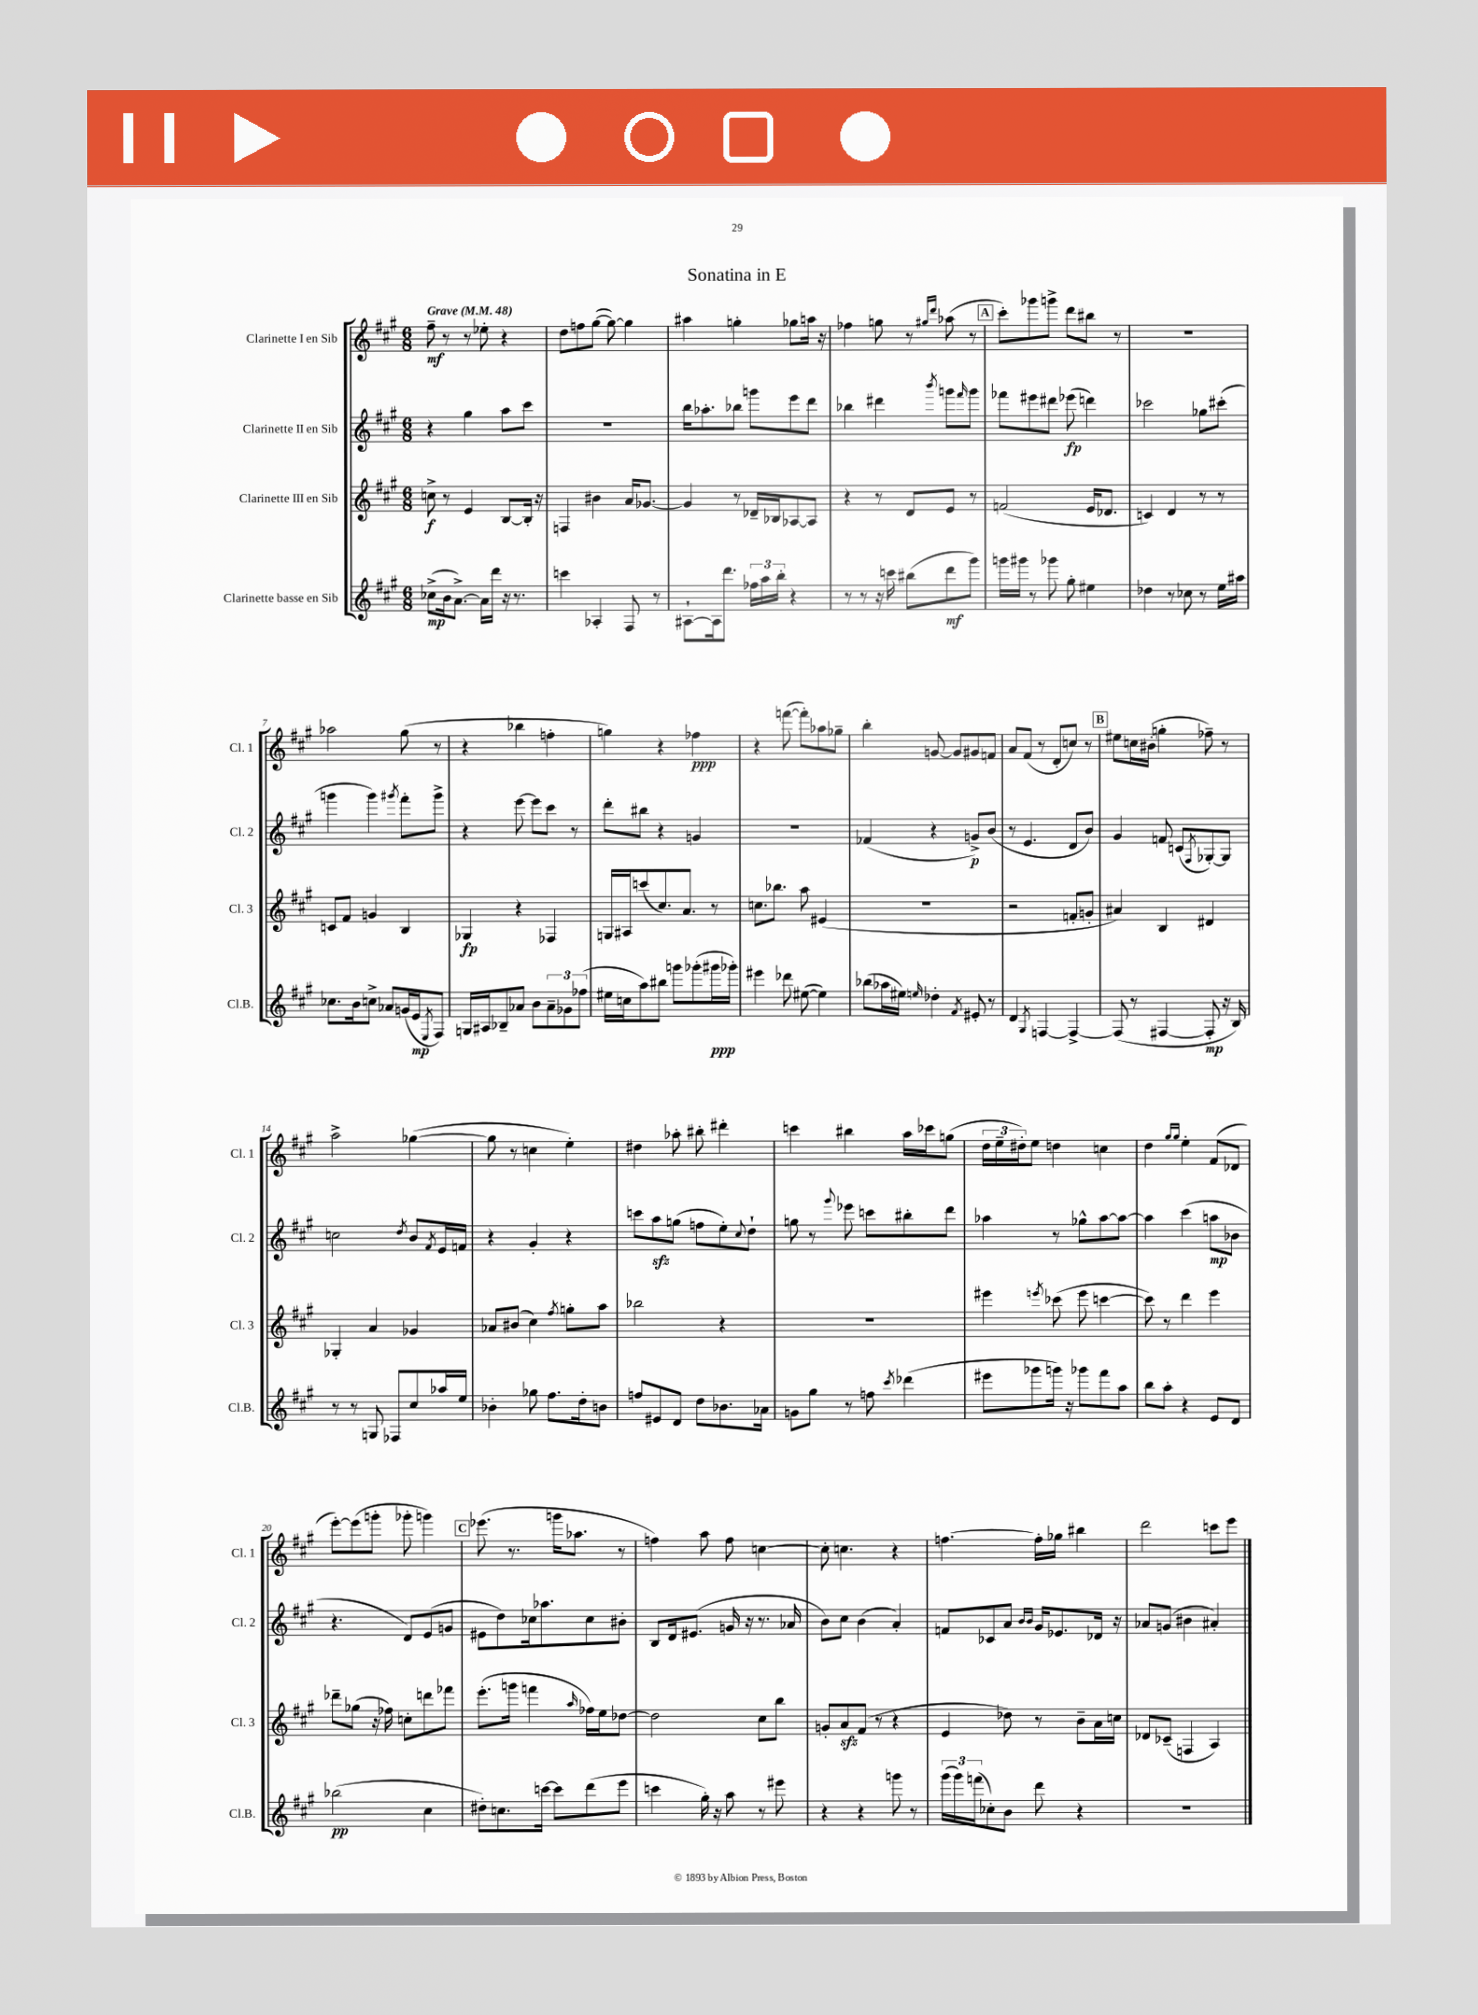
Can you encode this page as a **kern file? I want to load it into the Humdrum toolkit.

**kern	**kern	**kern	**kern
*staff4	*staff3	*staff2	*staff1
*clefG2	*clefG2	*clefG2	*clefG2
*k[f#c#g#]	*k[f#c#g#]	*k[f#c#g#]	*k[f#c#g#]
*M6/8	*M6/8	*M6/8	*M6/8
*MM48	*MM48	*MM48	*MM48
(8cc-^	8cc^	4r	8ff#~
16b	8r	.	8r
[8.a^)	.	.	.
.	4e	4gg#	8r
16a]	.	.	8ee-'
16ddd	.	.	.
16r	[8B	8aa	4r
8.r	.	.	.
.	16B']	8ccc#	.
.	16r	.	.
=	=	=	=
4ccc	4F	2.r	8dd
.	.	.	8ff
4A-'	4b#	.	([8gg#
.	.	.	8gg#_)
8F#	16a	.	4gg#]
.	[8.g-	.	.
8r	.	.	.
=	=	=	=
[8A#`	4g-]	16bb	4aa#
.	.	8.aa-'	.
16A#]	.	.	.
8.ddd	.	.	.
.	8r	8bb-	4gg'
24ff-	16d-~	8ggg	.
24aa	.	.	.
.	16B-	.	.
24bb'	.	.	.
4r	[8A-	8eee	8gg-
.	8A-]	8ddd	16aa
.	.	.	16r
=	=	=	=
8r	4r	4bb-	4ff-
8r	.	.	.
16r	8r	4ddd#	8gg
16ccc	.	.	.
(8bb#	8d	.	8r
.	.	.	16qqgg#
.	.	8qbbb	16qqddd
8ddd	8e	8ggg	(8aa-
.	.	16qqfff#	.
8ggg#)	8r	8ggg	8r
=	=	=	=
16ggg	(2f	8fff-	8ccc#')
16ggg#	.	.	.
8r	.	8eee#	8ggg-
8ggg-	.	8ddd#	8ggg^
8gg#'	.	(8eee-	8ddd
4ee#	16e	4ddd)	8bb#
.	8.d-	.	.
.	.	.	8r
=	=	=	=
4dd-	4c)	2ccc-	2.r
8r	4d	.	.
8cc-	.	.	.
8r	8r	8gg-	.
16ee	8r	(8ccc#'	.
16aa#	.	.	.
=	=	=	=
8.cc-	8c	4ggg	2aa-
.	8f#	.	.
16b	.	.	.
8cc^	4g	4ggg)	.
8a-	.	.	.
.	.	8qggg#	.
(16g	4B	8fff#'	(8gg#
16e	.	.	.
8qE	.	.	.
8F#)	.	8ggg#^	8r
=	=	=	=
16G	4G-	4r	4r
16A#	.	.	.
8B-~	.	.	.
8a-	4r	[8eee	4bb-
8b	.	8eee]	.
12a-~	4F-	8ccc#	4ff'
12g-	.	.	.
.	.	8r	.
(12ff-	.	.	.
=	=	=	=
16ee#	16G	8ddd'	4gg)
16cc	16A#	.	.
8aa)	(8ccc	8bb#	.
8bb#	8.cc#)	4r	4r
8ggg	.	.	.
.	8.a	.	.
(8ggg-'	.	4g	4ff-
16ggg#	8r	.	.
16ggg-')	.	.	.
=	=	=	=
4eee#	8.cc	2.r	4r
.	8.bb-	.	.
8ddd-	.	.	([8fff
([8ee#	8aa	.	8fff'])
4ee#])	(4e#	.	8aa-
.	.	.	8gg-~
=	=	=	=
(8bb-	2.r	(4f-	4bb'
16aa-	.	.	.
16ee#)	.	.	.
16qqee	.	.	.
4dd-'	.	4r	[8g
.	.	.	8g]
8qf#	.	.	.
8e#'	.	8g^)	8g#
8r	.	(8b	8f
=	=	=	=
4d	2r	8r	8a
.	.	4.e	(8f#
8qG#	.	.	.
[4F	.	.	8r
.	.	.	8d'
4F^_	8f'	8d	8cc)
.	8g'	8b)	8r
=	=	=	=
(8F]	4a#)	4g#	8ee#
8r	.	.	16cc
.	.	.	(16b#'
[4F#	4B	8f	4gg'
.	.	(8c	.
.	.	8qF#	.
8F#']	4d#	[8G-')	8ff-~)
16r	.	8G-]	8r
16B)	.	.	.
=	=	=	=
8r	4G-'	2cc	2aa^
8r	.	.	.
8G	4a	.	.
8F-	.	.	.
.	.	8qdd	.
8cc#	4g-	8b	([4gg-
.	.	8qf#	.
16aa-	.	16e	.
16ee	.	16f	.
=	=	=	=
4b-'	8a-	4r	8gg-]
.	(8b#	.	8r
8gg-	4cc#)	4g#'	4cc
8.ff#	.	.	.
.	8qff#	.	.
.	8gg'	4r	4ee')
16dd'	.	.	.
8b	8aa	.	.
=	=	=	=
8ff	2bb-	8ccc	4dd#
8e#	.	8aa	.
8d	.	(8gg	8aa-'
8dd	.	8ff	8bb#'
8.b-	4r	8ee')	4ddd#'
.	.	8qqcc#	.
.	.	8dd`	.
16a-	.	.	.
=	=	=	=
8g	2.r	8gg	4ccc
8gg#	.	8r	.
.	.	8qqggg#	.
8r	.	8eee-	4bb#
8ff	.	8ccc	.
8qccc#	.	.	.
(4ddd-	.	8bb#'	16aa
.	.	.	16ccc-
.	.	8ddd	(8gg
=	=	=	=
8eee#	4eee#	4aa-	24dd
.	.	.	24ee~
.	.	.	24dd#')
8ggg-	.	.	8ee
.	8qeee	.	.
16ggg)	(8ccc-	8r	4dd
16r	.	.	.
8ggg-	8eee	8gg-^^	.
8fff#	[4ccc	[8aa-	4cc
8aa	.	8aa-_	.
=	=	=	=
8bb	8ccc])	4aa-]	4dd
8aa'	8r	.	.
.	.	.	16qqgg#
.	.	.	16qqgg#
4r	4ddd	(4ccc#	4ee'
8e	4eee	8aa	(8f#
8d	.	8b-	8d-
=	=	=	=
(2bb-	8ddd-~	4.r	[8eee')
.	(8gg-	.	(8eee]
.	16r	.	8ggg'
.	16ff-)	.	.
.	8cc'	8d)	8ggg-'
4cc#	8ddd	(8e	4ggg)
.	8fff-	8g	.
=	=	=	=
8dd#')	(8.eee'	8e#	(8.eee-
8.cc	.	8dd)	.
.	16ggg	.	8.r
.	4fff	16cc-	.
[16ccc	.	8.aa-	.
8ccc]	.	.	16ggg
.	.	.	8.aa-
.	16qqaa	.	.
(8ddd	16ff-)	8cc-	.
.	16ee	.	.
8eee	[8dd-	8b#'	8r
=	=	=	=
4ccc	2dd-]	8B	4ff)
.	.	16d	.
.	.	(8.e#	.
16gg#')	.	.	8aa
16r	.	.	.
8aa	.	16g	8ff
.	.	16r	.
8r	8cc#	8.r	[4cc
8eee#	8bb	.	.
.	.	16a-	.
=	=	=	=
4r	8g'	8b)	8cc']
.	8a	8cc#	4.cc
4r	(8f#	(4b	.
.	8r	.	.
8ggg	4r	4a')	4r
8r	.	.	.
=	=	=	=
(24ggg#	4e	8f	[4.ff
24ggg#)	.	.	.
(24fff	.	.	.
8cc-')	.	8c-	.
8b	8dd-)	8a	.
.	.	16qqb	.
.	.	16qqb	.
8ddd	8r	16g#	16ff']
.	.	8.e-	16gg-
4r	8b~	.	4bb#
.	16a	16d-	.
.	16cc	16r	.
=	=	=	=
2.r	8d-	8a-	2ddd
.	(8c-~	(8g	.
.	4F	4b#	.
.	4A)	4a#')	8ccc
.	.	.	8eee
==	==	==	==
*-	*-	*-	*-
